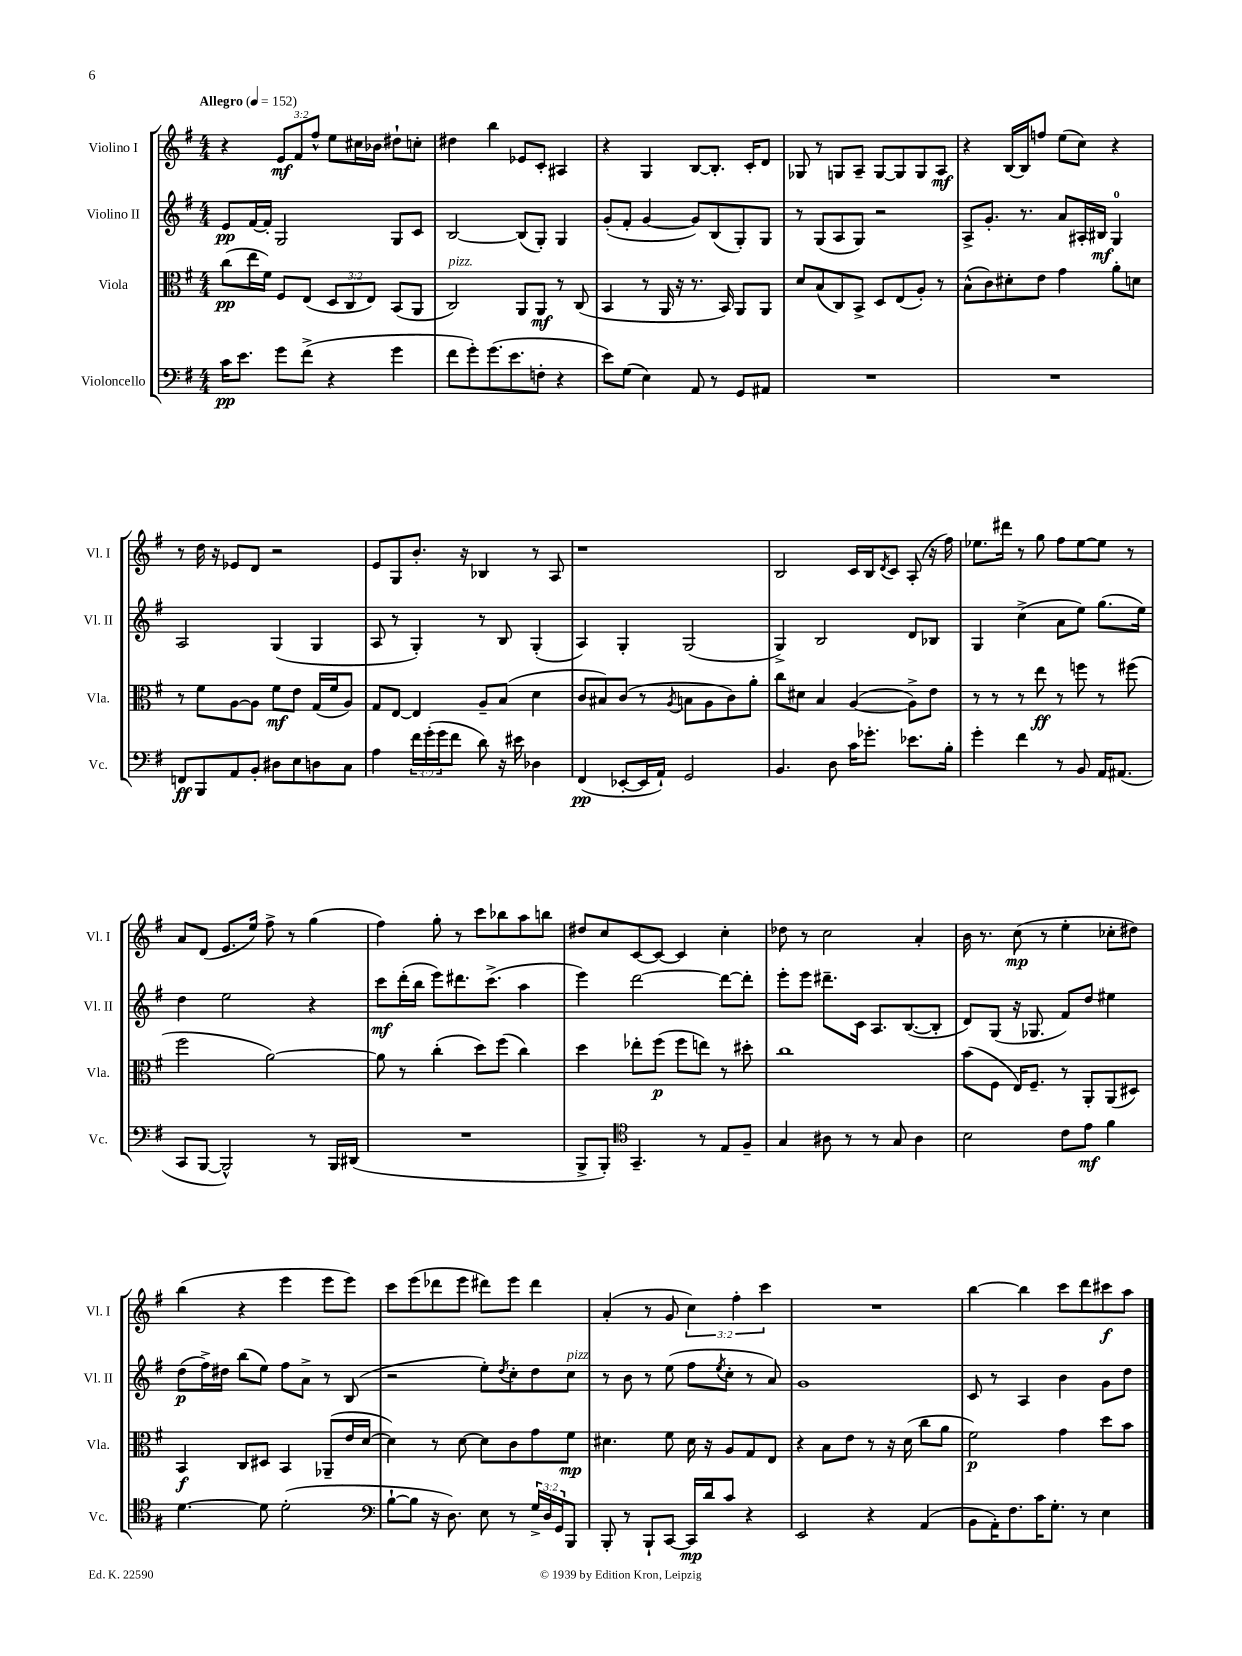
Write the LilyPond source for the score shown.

<<
\new StaffGroup <<
\new Staff = "s0" \with { instrumentName = "Violino I" shortInstrumentName = "Vl. I" } {
    \clef treble \key g \major \numericTimeSignature \time 4/4 \override Staff.TupletNumber.text = #tuplet-number::calc-fraction-text \tempo "Allegro" 4 = 152
    r4 \tuplet 3/2 { e'8\mf fis'8 fis''8-^ } e''8 cis''16 bes'16 dis''8-! c''8-. |
    dis''4 b''4 ees'8 c'8-. ais4 |
    r4 g4 b8~ b8.-. c'16-. d'8 |
    ges8 r8 g8 a8-- g8~ g8 g8 a8\mf |
    r4 b16~ b16 f''8 e''8( c''8) r4 |
    r8 d''16 r16 ees'8 d'8 r2 |
    e'8 g8 b'8.-. r16 bes4 r8 a8 |
    r1 |
    b2 c'16 b16 \acciaccatura { d'8 } c'8 a8-.( r16 fis''16) |
    ees''8. dis'''16 r8 g''8 fis''8 ees''8~ ees''8 r8 |
    a'8 d'8( e'8. e''16) fis''8-> r8 g''4( |
    fis''4) g''8-. r8 c'''8 bes''8 a''8 b''8 |
    dis''8 c''8 c'8~ c'8~ c'4 c''4-. |
    des''8 r8 c''2 a'4-. |
    b'16 r8. c''8\mp( r8 e''4-. ces''8-. dis''8) |
    b''4( r4 e'''4 e'''8 e'''8) |
    c'''8 e'''8( des'''8 e'''8 dis'''8) e'''8 dis'''4 |
    a'4-.( r8 g'8 \tuplet 3/2 { c''4) fis''4-. c'''4 } |
    R1 |
    b''4~ b''4 c'''8 d'''8 cis'''8\f a''8 \bar "|." |
}
\new Staff = "s1" \with { instrumentName = "Violino II" shortInstrumentName = "Vl. II" } {
    \clef treble \key g \major \numericTimeSignature \time 4/4
    e'8\pp fis'16~ fis'16-. g2 g8 c'8 |
    b2~ b8( g8-.) g4 |
    g'8-.( fis'8-. g'4~ g'8) b8( g8-.) g8 |
    r8 g8( a8 g8) r2 |
    a8-> g'8.-. r8. a'8 ais16-. bis16\mf g4-0 |
    a2 g4( g4 |
    a8 r8 g4-.) r8 b8 g4-.( |
    a4) g4-. g2( |
    g4->) b2 d'8 bes8 |
    g4 c''4->( a'8 e''8) g''8.( e''16) |
    d''4 e''2 r4 |
    c'''8\mf d'''16-.( b''16 e'''8) dis'''8. c'''8.->( a''4 |
    e'''4) d'''2~ d'''8~ d'''8-. |
    e'''8-. e'''8 dis'''8.-- c'16 a8. b8.~( b8-. |
    d'8) g8( r16 ges8. fis'8) d''8 eis''4 |
    d''8\p( fis''16->) dis''16 b''8( e''8) fis''8 a'8-> r8 b8( |
    r2 e''8-.) \acciaccatura { d''8 } c''8-. d''8 c''8^\markup { \italic "pizz." } |
    r8 b'8 r8 e''8( fis''8 \acciaccatura { e''8 } c''8-. r8 a'8) |
    g'1 |
    c'8 r8 a4 b'4 g'8 d''8 \bar "|." |
}
\new Staff = "s2" \with { instrumentName = "Viola" shortInstrumentName = "Vla." } {
    \clef alto \key g \major \numericTimeSignature \time 4/4 \override Staff.TupletNumber.text = #tuplet-number::calc-fraction-text
    c''8\pp( e''16 fis'16) fis8 e8( \tuplet 3/2 { d8 c8 e8) } b,8( a,8 |
    c2^\markup { \italic "pizz." }) a,8 a,8\mf r8 c8( |
    b,4 r8 a,16 r16 r8. b,16) a,8 a,8 |
    d'8 b8( c8) b,8-> d8 e8( a8-.) r8 |
    b8-^( c'8) dis'8-. e'8 g'4 a'8-. d'8 |
    r8 fis'8 a8~ a8 fis'8\mf e'8 g16( fis'16 a8) |
    g8 e8~ e4 a8-- b8( d'4 |
    c'8 bis8) c'8( r8 \acciaccatura { a8 } b8 a8 c'8) a'8-. |
    c''8 dis'8 b4 a4~( a8->) e'8 |
    r8 r8 r8 e''8\ff r8 f''8 r8 fis''8( |
    fis''2 a'2~) |
    a'8 r8 c''4-.( d''8) fis''8( c''4) |
    d''4 ees''8-. fis''8\p( fis''8 e''8) r8 dis''8-. |
    c''1 |
    b'8( fis8 e16) fis8.-- r8 a,8-. a,8( dis8) |
    b,4\f c8 dis8 b,4 aes,8--( e'16 d'16~ |
    d'4) r8 d'8~ d'8 c'8 g'8 fis'8\mp |
    dis'4. fis'8 dis'16 r16 a8 g8 e8 |
    r4 b8 e'8 r8 r16 d'16( c''8 a'8 |
    fis'2\p) g'4 d''8 b'8 \bar "|." |
}
\new Staff = "s3" \with { instrumentName = "Violoncello" shortInstrumentName = "Vc." } {
    \clef bass \key g \major \numericTimeSignature \time 4/4 \override Staff.TupletNumber.text = #tuplet-number::calc-fraction-text
    c'16\pp e'8. g'8 fis'8->( r4 g'4 |
    fis'8 g'8-.) g'8.( e'8. f8-. r4 |
    e'8) g8( e4) a,8 r8 g,8 ais,8 |
    R1 |
    R1 |
    f,8\ff b,,8 a,8 b,8-. dis8 e8 d8 c8 |
    a4 \tuplet 3/2 { fis'16 g'16-.( g'16 } fis'8 d'8) r16 eis'16 des4 |
    fis,4\pp( ees,8~-. ees,16 a,16-!) g,2 |
    b,4. d8 c'16 ges'8.-. ees'8. b16-. |
    g'4-. fis'4 r8 b,8 a,16 ais,8.( |
    c,8 b,,8~ b,,2-^) r8 b,,16 dis,16( |
    R1 |
    b,,8-> b,,8-.) \clef tenor g,4.-- r8 e8 fis8-- |
    g4 ais8 r8 r8 g8 ais4 |
    b2 c'8 e'8\mf fis'4 |
    d'4.~ d'8 d'2-.( |
    \clef bass b8~-! b8 r16 d8.) e8 r8 \tuplet 3/2 { g16-> d16 g,16 } b,,8 |
    b,,8-. r8 b,,8-! c,8~ c,16\mp d'16 c'8 r4 |
    e,2 r4 a,4( |
    b,8 a,16-.) fis8. c'16 g8.-. r8 e4 \bar "|." |
}
>>
>>
\layout { \context { \Score \remove "Bar_number_engraver" } }
